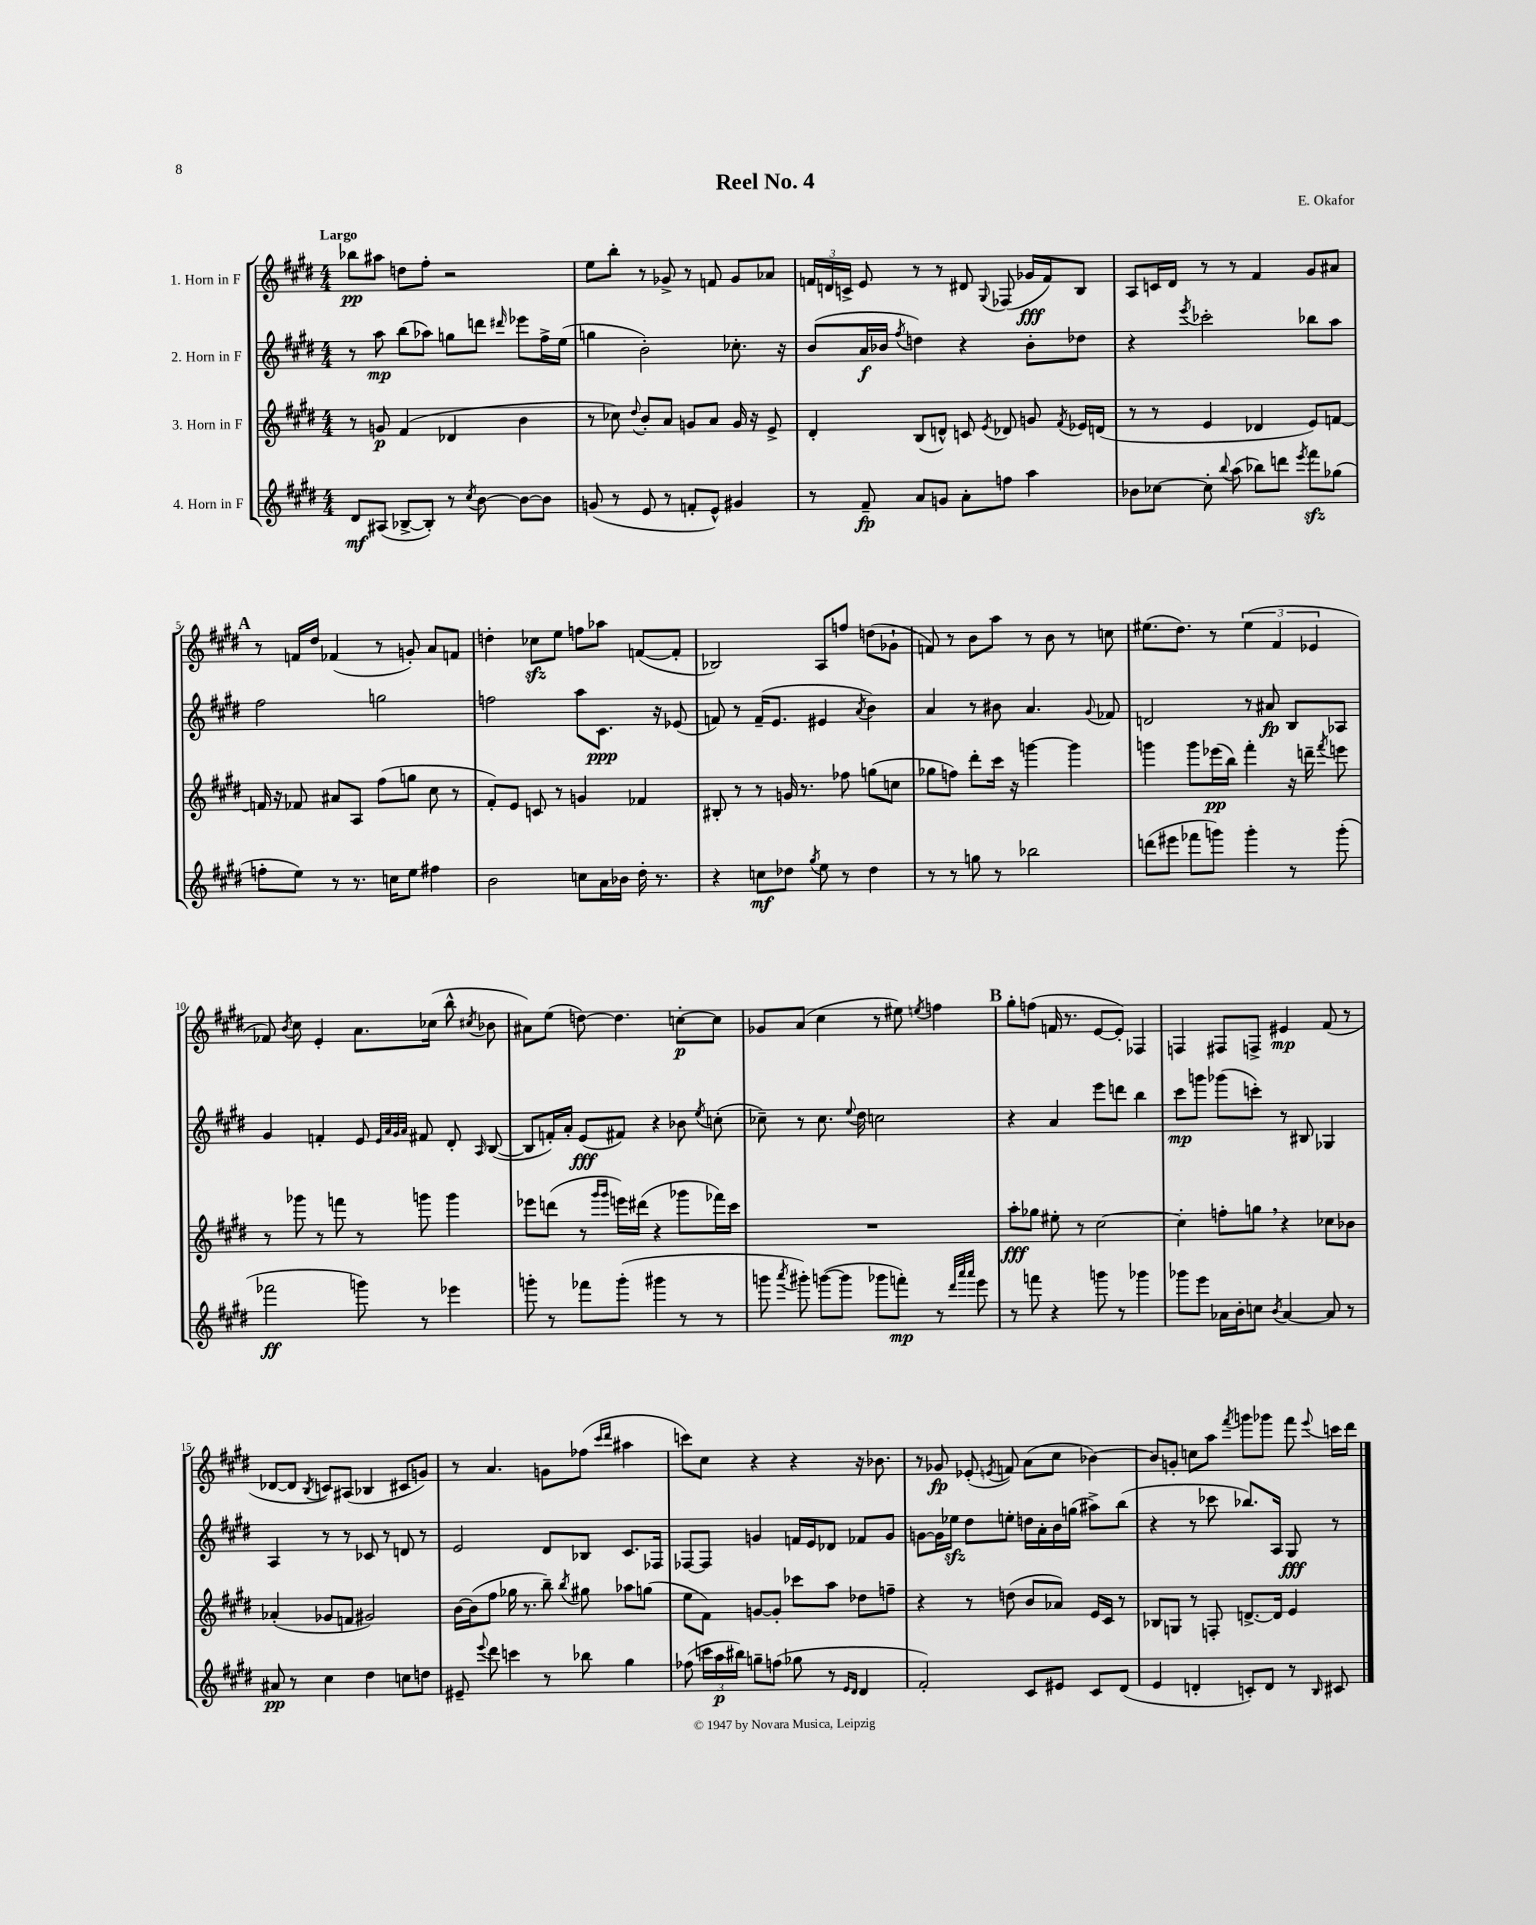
\header { title = "Reel No. 4" composer = "E. Okafor" }
<<
\new StaffGroup <<
\new Staff = "s0" \with { instrumentName = "1. Horn in F" } {
    \clef treble \key e \major \numericTimeSignature \time 4/4 \tempo "Largo"
    \autoBeamOff bes''8[\pp ais''8] d''8[ fis''8]-. r2 |
    e''8[ b''8]-. r8 ges'8-> r8 f'8 ges'8[ aes'8] |
    \tuplet 3/2 { f'16[ d'16 c'16]-> } e'8 r8 r8 dis'8 \appoggiatura { gis8 } fes8( ges'16[\fff f'16) b8] |
    a8[ c'16 dis'16] r8 r8 fis'4 gis'8[ ais'8] |
    \mark \markup { \bold "A" } r8 f'16[ dis''16] fes'4( r8 g'8-.) a'8[ f'8] |
    d''4-. ces''8[\sfz e''8] f''8[ aes''8] f'8[~( f'8]-. |
    bes2) a8[ f''8] d''8[( ges'8]-! |
    f'8) r8 b'8[ a''8] r8 b'8 r8 c''8 |
    eis''8.[( dis''8.]) r8 \tuplet 3/2 { eis''4( fis'4 ees'4 } |
    fes'8) \acciaccatura { b'8 } cis''8 e'4-. a'8.[ ces''16]( b''8-^ \acciaccatura { cis''8 } bes'8 |
    ais'8[) e''8]( d''8~) d''4. c''8[~-.\p c''8] |
    ges'8[ a'8]( cis''4 r8 eis''8) \acciaccatura { e''8 } f''4 |
    \mark \markup { \bold "B" } gis''8[-. f''8]( f'16 r8. e'8[~ e'8]-.) fes4 |
    f4 fis8[ f8]-> eis'4\mp fis'8( r8 |
    des'8[~ des'8] \acciaccatura { b8 } c'8[) ais8]( bes4 cis'8[ g'8]) |
    r8 a'4. g'8[ fes''8]( \grace { cis'''16[ dis'''16] } ais''4 |
    c'''8[) cis''8] r4 r4 r16 bes'8. |
    r8 ges'8\fp ees'8-.( \acciaccatura { e'8 } f'8) a'8[( cis''8] bes'4~) |
    bes'8[ g'8]-. c''8[ a''8] \acciaccatura { fis'''8 } g'''8[ ges'''8] fis'''8 \appoggiatura { e'''8 } c'''16[ dis'''16] \bar "|." |
}
\new Staff = "s1" \with { instrumentName = "2. Horn in F" } {
    \clef treble \key e \major \numericTimeSignature \time 4/4
    \autoBeamOff r8 a''8\mp b''8[( aes''8]) g''8[ d'''8] \grace { dis'''16 } ees'''8[ fis''16-> e''16]( |
    g''4 b'2-.) ces''8.-. r16 |
    b'8[( a'16\f bes'16] \acciaccatura { fis''8 } d''4) r4 bes'8[-. des''8] |
    r4 \acciaccatura { e'''8 } ces'''2-. bes''8[ a''8] |
    \mark \markup { \bold "A" } fis''2 g''2 |
    f''2 a''8[ cis'8.]\ppp r16 ees'8( |
    f'8) r8 f'16[--( e'8.] eis'4 \acciaccatura { a'8 } b'4) |
    a'4 r8 bis'8 a'4. \appoggiatura { gis'8 } fes'8 |
    d'2 r8 ais'8\fp b8[ aes8] |
    gis'4 f'4-. e'8 \grace { e'32[ a'32 gis'32 a'32] } fis'8 dis'8-. \grace { a16 } b8~( |
    b8[ f'16-.) a'16]-. e'8[\fff( fis'8]) r4 bes'8 \acciaccatura { e''8 } c''8-.( |
    ces''8--) r8 ces''8. \appoggiatura { e''8 } dis''16 c''2 |
    \mark \markup { \bold "B" } r4 a'4 e'''8[ d'''8] b''4 |
    cis'''8[\mp g'''8] ges'''8[( c'''8]-.) r8 bis8 ges4 |
    a4 r8 r8 ces'8 r8 d'8 r8 |
    e'2 dis'8[ bes8] cis'8.[ fes16] |
    fes8[~ fes8] g'4 f'16[ e'16 des'8] fes'8[ g'8] |
    g'8[~ g'16 ees''16]\sfz dis''8[ e''8]-. d''16[ a'16-. b'16 g''16]( ais''8[->) b''8]( |
    r4 r8 ces'''8 bes''8.[) a16] gis8\fff r8 \bar "|." |
}
\new Staff = "s2" \with { instrumentName = "3. Horn in F" } {
    \clef treble \key e \major \numericTimeSignature \time 4/4
    \autoBeamOff r8 g'8\p fis'4( des'4 b'4 |
    r8 ces''8) \appoggiatura { dis''8 } b'8[-. a'8] g'8[ a'8] g'16 r16 e'8-> |
    dis'4-. b8[( d'8]-^) c'8 \acciaccatura { e'8 } des'8 g'8 \acciaccatura { fis'8 } ees'16[ d'16]( |
    r8 r8 e'4 des'4 e'8[) f'8]~ |
    \mark \markup { \bold "A" } f'16 r16 fes'8 ais'8[ a8] fis''8[( g''8] cis''8 r8 |
    fis'8[-.) e'8] c'8 r8 g'4 fes'4 |
    bis8-. r8 r8 g'16 r8. fes''8 g''8[( c''8] |
    ges''8[ f''8]) dis'''8[-. cis'''16] r16 g'''4~ g'''4 |
    g'''4 g'''8[ ees'''16\pp( b''16]) fis'''4-. r16 d'''16-- \acciaccatura { fis'''8 } e'''8 |
    r8 ges'''8 r8 f'''8 r8 g'''8 g'''4 |
    ees'''8[ d'''8]( r8 \grace { gis'''16[ gis'''16] } e'''16[) dis'''16]( r4 ges'''8[ fes'''16) cis'''16] |
    R1 |
    \mark \markup { \bold "B" } a''8[-.\fff ges''8] eis''8-. r8 cis''2~ |
    cis''4-. f''8[-. g''8] \breathe r4 ces''8[ bes'8] |
    aes'4-.( ges'8[ f'8] gis'2) |
    b'16[~ b'16( fis''8] ges''16 r8. b''8--) \acciaccatura { b''8 } gis''8 aes''8[ g''8]( |
    e''8[ fis'8]) g'8[~ g'8]-. ces'''8[ a''8] des''8[ f''8]-- |
    r4 r8 d''8( b'8[ aes'8]) e'16[ cis'16] r8 |
    bes8[ g8] r8 f8-. d'8.[~-> d'16] e'4 \bar "|." |
}
\new Staff = "s3" \with { instrumentName = "4. Horn in F" } {
    \clef treble \key e \major \numericTimeSignature \time 4/4
    \autoBeamOff dis'8[\mf ais8]( bes8[~-> bes8]-.) r8 \acciaccatura { cis''8 } b'8~ b'8[~ b'8] |
    g'8( r8 e'8 r8 f'8[-. e'8]-^) gis'4 |
    r8 fis'8--\fp a'8[ g'8] a'8[-. f''8] a''4 |
    bes'8[ ces''8]~ ces''8-. \appoggiatura { b''8 } a''8( bes''8[) d'''8] \acciaccatura { e'''8 } fis'''8[\sfz ges''8]( |
    \mark \markup { \bold "A" } f''8[-. e''8]) r8 r8. c''16[ e''8] fis''4 |
    b'2 c''8[ a'16 bes'16] dis''16-. r8. |
    r4 c''8[\mf des''8] \acciaccatura { gis''8 } e''8 r8 des''4 |
    r8 r8 g''8 r8 bes''2 |
    d'''8[( eis'''8] fes'''8[ g'''8]) g'''4-. r8 g'''8-.( |
    fes'''2\ff g'''8) r8 ees'''4 |
    g'''8-. r8 fes'''8[ g'''8]-.( gis'''4 r8 r8 |
    g'''8 \acciaccatura { a'''8 } gis'''8-.) g'''8[~( g'''8] ges'''8[ f'''8]-.\mp) r8 \grace { dis'''32[ a'''32 a'''32] } e'''8 |
    \mark \markup { \bold "B" } r8 f'''8 r4 g'''8 r8 ges'''4 |
    ges'''8[ e'''8] aes'16[ b'16-. c''8] \acciaccatura { b'8 } aes'4~ aes'8 r8 |
    ais'8\pp r8 cis''4 dis''4 c''8[ d''8] |
    eis'8-- \appoggiatura { e'''8 } dis'''8 c'''4 r8 bes''8 gis''4 |
    fes''8( \tuplet 3/2 { c'''16[ a''16\p bis''16]) } g''8[-- f''8]( ges''8 r8 \grace { e'16[ dis'16] } dis'4 |
    fis'2-.) cis'8[ eis'8] cis'8[ dis'8]( |
    e'4 d'4-. c'8[-.) d'8] r8 \grace { b16 } cis'8 \bar "|." |
}
>>
>>
